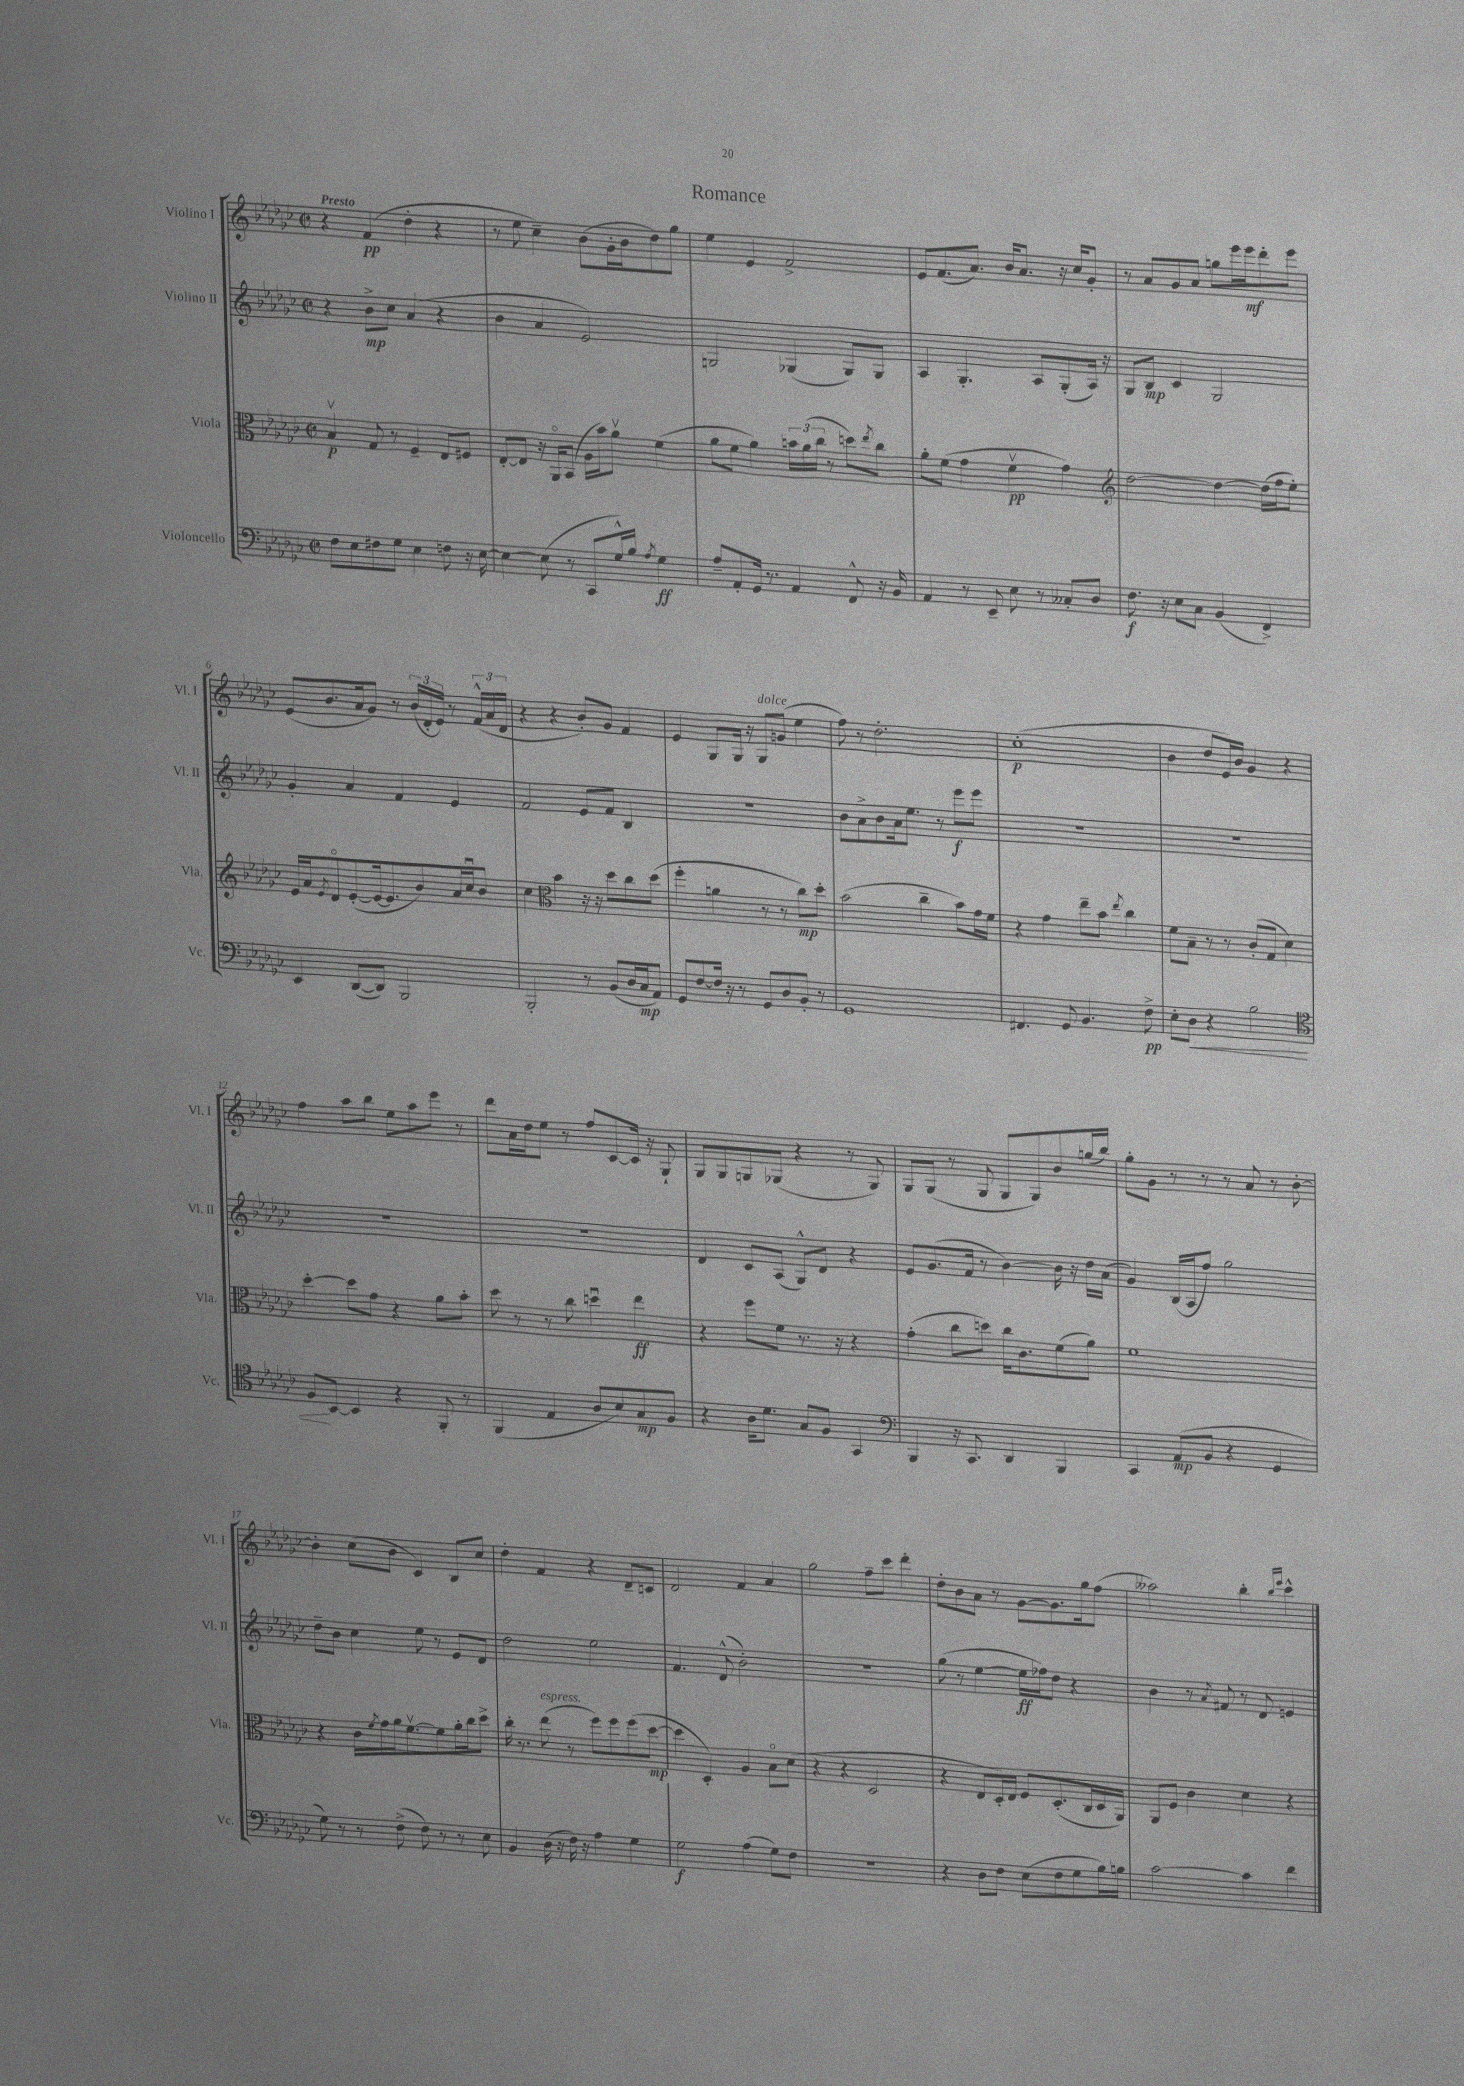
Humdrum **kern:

**kern	**dynam	**kern	**dynam	**kern	**dynam	**kern	**dynam
*part4	*part4	*part3	*part3	*part2	*part2	*part1	*part1
*staff4	*staff4	*staff3	*staff3	*staff2	*staff2	*staff1	*staff1
*I"Violoncello	*	*I"Viola	*	*I"Violino II	*	*I"Violino I	*
*I'Vc.	*	*I'Vla.	*	*I'Vl. II	*	*I'Vl. I	*
*clefF4	*	*clefC3	*	*clefG2	*	*clefG2	*
*k[b-e-a-d-g-c-]	*	*k[b-e-a-d-g-c-]	*	*k[b-e-a-d-g-c-]	*	*k[b-e-a-d-g-c-]	*
*M2/2	*	*M2/2	*	*M2/2	*	*M2/2	*
*met(c|)	*	*met(c|)	*	*met(c|)	*	*met(c|)	*
=1	=1	=1	=1	=1	=1	=1	=1
!	!	!	!	!	!	!LO:TX:a:B:t=Presto	!
8F\L	.	4B-v/	p	4r	.	4r	.
8E-\	.	.	.	.	.	.	.
8F#X\	.	8G-/	.	8b-^\L	mp	(4f/	pp
8G-\J	.	8r	.	8cc-\J	.	.	.
4E-\	.	4F~/	.	(4a-/	.	4dd-'\	.
8Fn\	.	8E-/L	.	4r	.	4r	.
16r	.	8F#X/J	.	.	.	.	.
[16E-\	.	.	.	.	.	.	.
=2	=2	=2	=2	=2	=2	=2	=2
4E-\_	.	[8E-'/L	.	4b-\	.	8r	.
.	.	8E-/J]	.	.	.	8ee-\	.
(8E-\]	.	16r	.	4a-/	.	4cc-~\)	.
.	.	16AA-/KL	.	.	.	.	.
8r	.	(8BB-/J	.	.	.	.	.
8CC-/L	.	16A-\LL	.	2e-/)	.	(8b-\L	.
.	.	16b-\J)	.	.	.	.	.
16G-^^/L)	.	8a-v\J	.	.	.	16g-'\L	.
16B-/JJ	.	.	.	.	.	16b-\J	.
8qA-/	.	.	.	.	.	.	.
4G-\	ff	(4f\	.	.	.	8dd-\)	.
.	.	.	.	.	.	8gg-\J	.
=3	=3	=3	=3	=3	=3	=3	=3
8A-~/L	.	8a-\L	.	2Gn/	.	4ee-\	.
8AA-'/	.	8f\J	.	.	.	.	.
16GG-/Jk	.	4a-\)	.	.	.	4e-/	.
8.r	.	.	.	.	.	.	.
4AA-/	.	24bn\LL	.	(4G-X/	.	2f^/	.
.	.	(24a-\	.	.	.	.	.
.	.	24cc-\JJ	.	.	.	.	.
.	.	8r	.	.	.	.	.
8FF^^/	.	8ddn\L)	.	8G-/L)	.	.	.
.	.	8qee-/	.	.	.	.	.
16r	.	8cc-\J	.	8G-/J	.	.	.
16BB-/	.	.	.	.	.	.	.
=4	=4	=4	=4	=4	=4	=4	=4
4AA-/	.	8a-'\L	.	4A-/	.	8e-/L	.
.	.	(8f\J	.	.	.	(8.f/	.
8r	.	4g-\	.	4.G-'/	.	.	.
.	.	.	.	.	.	8.a-/J)	.
8EE-~/	.	.	.	.	.	.	.
8E-\	.	4fv\	pp	.	.	16b-/KL	.
.	.	.	.	.	.	8.a-/J	.
8r	.	.	.	8A-/L	.	.	.
8C--X'/L	.	4g-\)	.	(8G-'/	.	16r	.
.	.	.	.	.	.	16cc-/KL	.
8D-/J	.	.	.	16A-/Jk)	.	8g-'/J	.
.	.	.	.	16r	.	.	.
=5	=5	=5	=5	=5	=5	=5	=5
*	*	*clefG2	*	*	*	*	*
8.F\	f	[2dd-\	.	8G-/L	.	8r	.
.	.	.	.	8B-/J	mp	8a-/L	.
16r	.	.	.	.	.	.	.
8E-\L	.	.	.	4c-/	.	8g-/	.
8C-\J	.	.	.	.	.	8a-/J	.
(4BB-/	.	4dd-\_	.	2G-/	.	8ggn\L	.
.	.	.	.	.	.	16eee-\L	.
.	.	.	.	.	.	16eee-\J	mf
4FF^/)	.	(16dd-\LL]	.	.	.	8ddd-'\	.
.	.	16ff\J	.	.	.	.	.
.	.	8ee-'\J)	.	.	.	8eee-\J	.
!!LO:LB:g=z
=6	=6	=6	=6	=6	=6	=6	=6
4EE-/	.	16e-/LL	.	4g-'/	.	(8e-/L	.
.	.	16a-/J	.	.	.	.	.
.	.	8qe-/	.	.	.	.	.
.	.	8d-/	.	.	.	8.b-/	.
([8DD-/L	.	([8e-'/	.	4a-/	.	.	.
.	.	.	.	.	.	16a-/k	.
8DD-/J])	.	16e-/k_	.	.	.	8g-/J)	.
.	.	8.e-/]	.	.	.	.	.
2BBB-/	.	.	.	4f/	.	8r	.
.	.	8b-/)	.	.	.	(24b-/LL	.
.	.	.	.	.	.	24d-'/	.
.	.	.	.	.	.	24e-/JJ)	.
.	.	16a-/L	.	4e-/	.	8r	.
.	.	16cc-u/J	.	.	.	.	.
.	.	8b-/J	.	.	.	(24f^^/LL	.
.	.	.	.	.	.	24a-/	.
.	.	.	.	.	.	24d-/JJ	.
=7	=7	=7	=7	=7	=7	=7	=7
2BBB-'/	.	4cc-\	.	2f/	.	4r	.
*	*	*clefC3	*	*	*	*	*
.	.	4b-\	.	.	.	4r	.
8r	.	16r	.	8e-/L	.	8b-'/L)	.
.	.	16r	.	.	.	.	.
(8BB-/L	.	8dd-\L	.	8f/J	.	8g-/J	.
16D-/L	.	8cc-\	.	4B-/	.	4f/	.
16C-/J	mp	.	.	.	.	.	.
8AA-/J)	.	(8dd-\J	.	.	.	.	.
=8	=8	=8	=8	=8	=8	=8	=8
8GG-/L	.	4ff'\	.	1r	.	4e-/	.
[8F/	.	.	.	.	.	.	.
16F/Jk]	.	4an\	.	.	.	8G-/L	.
16r	.	.	.	.	.	.	.
8r	.	.	.	.	.	16G-/Jk	.
.	.	.	.	.	.	16r	.
!	!	!	!	!	!	!LO:TX:a:i:t=dolce	!
8GG-/L	.	8r	.	.	.	8G-/L	.
8D-/	.	8r	.	.	.	(8gn/J	.
8BB-'/J	.	8cc-\L)	mp	.	.	4ee-\	.
8r	.	8dd-'\J	.	.	.	.	.
=9	=9	=9	=9	=9	=9	=9	=9
1GG-	.	(2b-\	.	8b-\L	.	8ff\)	.
.	.	.	.	8a-^\	.	8r	.
.	.	.	.	8b-\	.	2.dd-'\	.
.	.	.	.	16a-\k	.	.	.
.	.	.	.	8.ee-\J	.	.	.
.	.	4cc-~\	.	.	.	.	.
.	.	.	.	8r	.	.	.
.	.	8b-\L)	.	8eee-\L	f	.	.
.	.	16g-\L	.	8eee-\J	.	.	.
.	.	16f\JJ	.	.	.	.	.
=10	=10	=10	=10	=10	=10	=10	=10
4.FF#X/	.	4r	.	1r	.	(1cc-'	p
.	.	4g-\	.	.	.	.	.
8GG-/	.	.	.	.	.	.	.
4.BB-/	.	8ee-~\L	.	.	.	.	.
.	.	8b-\J	.	.	.	.	.
.	.	8qee-/	.	.	.	.	.
.	.	4cc-\	.	.	.	.	.
8F^\	pp	.	.	.	.	.	.
=11	=11	=11	=11	=11	=11	=11	=11
8E-'\L	.	8f\L	.	1r	.	4b-\	.
!	!LO:HP:b	!	!	!	!	!	!
8D-\J	<	8B-~\J	.	.	.	.	.
4r	.	8r	.	.	.	8dd-/L	.
.	.	8r	.	.	.	16e-/L)	.
.	.	.	.	.	.	16b-/JJ	.
2B-\	.	(8c-'/L	.	.	.	4g-/	.
.	.	8G-/J	.	.	.	.	.
.	.	4d-\)	.	.	.	4r	.
!!LO:LB:g=z
=12	=12	=12	=12	=12	=12	=12	=12
*clefC4	*	*	*	*	*	*	*
8F/L	.	[4dd-'\	.	1r	.	4ff\	.
[8BB-/J	[	.	.	.	.	.	.
4BB-/]	.	8dd-\L]	.	.	.	8aa-\L	.
.	.	8g-\J	.	.	.	8bb-\J	.
4r	.	4r	.	.	.	8ee-\L	.
.	.	.	.	.	.	8aa-\	.
8FF'/	.	8a-\L	.	.	.	8eee-\J	.
8r	.	8b-'\J	.	.	.	8r	.
=13	=13	=13	=13	=13	=13	=13	=13
(4FF/	.	8dd-\	.	1r	.	8ddd-\L	.
.	.	8r	.	.	.	16a-\L	.
.	.	.	.	.	.	16dd-\J	.
4E-/	.	8r	.	.	.	8ee-\J	.
.	.	8cc-\	.	.	.	8r	.
8A-/L	.	4ddnu\	.	.	.	8ff/L	.
8B-/)	.	.	.	.	.	[8c-/	.
8G-/	mp	4ee-\	ff	.	.	16c-/Jk]	.
.	.	.	.	.	.	16r	.
8F/J	.	.	.	.	.	8G-`/	.
=14	=14	=14	=14	=14	=14	=14	=14
4r	.	4r	.	4d-/	.	8G-/L	.
.	.	.	.	.	.	8G-/	.
16A-\KL	.	8ff\L	.	8c-/L	.	8Gn/	.
8.d-\J	.	.	.	.	.	.	.
.	.	8f\J	.	(8A-/J	.	(8G-X/J	.
8G-/L	.	8.r	.	8G-^^/L)	.	4r	.
8F/J	.	.	.	8d-/J	.	.	.
.	.	16r	.	.	.	.	.
4GG-/	.	4r	.	4r	.	8r	.
.	.	.	.	.	.	8G-/)	.
=15	=15	=15	=15	=15	=15	=15	=15
*clefF4	*	*	*	*	*	*	*
4BBB-/	.	(4g-'\	.	8e-/L	.	8G-/L	.
.	.	.	.	(8.g-/	.	(8G-/J	.
16r	.	8cc-\L	.	.	.	8r	.
8.CC-/	.	.	.	16f/Jk	.	.	.
.	.	8ddn\J)	.	8r	.	8G-/	.
4DD-/	.	16cc-\KL	.	[4b-\)	.	8G-/L	.
.	.	8.c-\	.	.	.	.	.
.	.	.	.	.	.	8G-/)	.
4BBB-/	.	(8f\	.	16b-\]	.	8b-/	.
.	.	.	.	16r	.	.	.
.	.	8a-\J)	.	16dd-\LL	.	(16ggn/L	.
.	.	.	.	(16a-\JJ	.	16bb-/JJ)	.
=16	=16	=16	=16	=16	=16	=16	=16
4CC-/	.	1f	.	4g-/)	.	8gg-'\L	.
.	.	.	.	.	.	8g-\J	.
(8AA-/L	mp	.	.	(16B-/LL	.	8r	.
.	.	.	.	16A-/J	.	.	.
8BB-/J	.	.	.	8ff/J)	.	8r	.
4r	.	.	.	2gg-\	.	8r	.
.	.	.	.	.	.	8a-/	.
4GG-/	.	.	.	.	.	8r	.
.	.	.	.	.	.	[8b-'\	.
!!LO:LB:g=z
=17	=17	=17	=17	=17	=17	=17	=17
8G-\)	.	4r	.	8dd-~\L	.	4b-'\]	.
8r	.	.	.	8b-\J	.	.	.
8r	.	16c-\LL	.	4cc-\	.	(8cc-\L	.
.	.	8qf/	.	.	.	.	.
.	.	16g-\	.	.	.	.	.
(8F^\	.	16a-\J	.	.	.	8b-\J	.
.	.	[8.fv\	.	.	.	.	.
8F\)	.	.	.	8ee-\	.	4c-/)	.
8r	.	8f\]	.	8r	.	.	.
8r	.	16a-'\L	.	8e-/L	.	8B-/L	.
.	.	16cc-\J	.	.	.	.	.
8E-\	.	8dd-^\J	.	8d-/J	.	8cc-/J	.
=18	=18	=18	=18	=18	=18	=18	=18
4BB-/	.	16cc-'\	.	2dd-\	.	4dd-'\	.
.	.	8.r	.	.	.	.	.
!	!	!LO:TX:a:i:t=espress.	!	!	!	!	!
(16D-\	.	(8ee-\	.	.	.	4f/	.
16r	.	.	.	.	.	.	.
16F\)	.	8r	.	.	.	.	.
16r	.	.	.	.	.	.	.
4A-\	.	8ff\L)	.	2ee-\	.	4r	.
.	.	8ff\	.	.	.	.	.
4G-\	.	(8ff\	.	.	.	8d-~/L	.
.	.	[8dd-\J	mp	.	.	8cn/J	.
=19	=19	=19	=19	=19	=19	=19	=19
2G-\	f	4dd-\]	.	4.f/	.	2d-/	.
.	.	4D-'/)	.	.	.	.	.
.	.	.	.	(8d-^^/	.	.	.
(4A-\	.	4A-/	.	2b-'\)	.	4f/	.
8G-\L)	.	8B-\L	.	.	.	4a-/	.
8F\J	.	(8d-\J	.	.	.	.	.
=20	=20	=20	=20	=20	=20	=20	=20
1r	.	4r	.	1r	.	2gg-\	.
.	.	4r	.	.	.	.	.
.	.	2D-/	.	.	.	8ff~\L	.
.	.	.	.	.	.	8ccc-\J	.
.	.	.	.	.	.	4ddd-'\	.
=21	=21	=21	=21	=21	=21	=21	=21
4r	.	4r	.	(8gg-\	.	8dd-'\L	.
.	.	.	.	8r	.	8b-\	.
8D-\L	.	8E-/L	.	[4ee-\	.	8a-\J	.
8F\J	.	16D-'/L)	.	.	.	8r	.
.	.	16E-/JJ	.	.	.	.	.
(8E-\L	.	8F/L	.	16ee-\LL]	ff	[8g-\L	.
.	.	.	.	16ff-X\J)	.	.	.
8F\	.	(8.D-'/	.	8dd-\J	.	8.g-\]	.
8G-\	.	.	.	4r	.	.	.
.	.	16C-/L	.	.	.	16gg-\k	.
16B-\L)	.	16D-/	.	.	.	(8ff\J	.
16Bn\JJ	.	16AA-/JJ)	.	.	.	.	.
=22	=22	=22	=22	=22	=22	=22	=22
[2c-\	.	8AA-/L	.	4b-\	.	2aa--X\)	.
.	.	8F/J	.	.	.	.	.
.	.	4c-\	.	8r	.	.	.
.	.	.	.	8qa-/	.	.	.
.	.	.	.	8f#X/	.	.	.
4c-\]	.	4d-\	.	8r	.	4bb-'\	.
.	.	.	.	8d-/	.	.	.
.	.	.	.	.	.	16qqbb-/LL	.
.	.	.	.	.	.	16qqeee-/JJ	.
4f\	.	4r	.	4en/	.	4ccc-^^\	.
==	==	==	==	==	==	==	==
*-	*-	*-	*-	*-	*-	*-	*-
